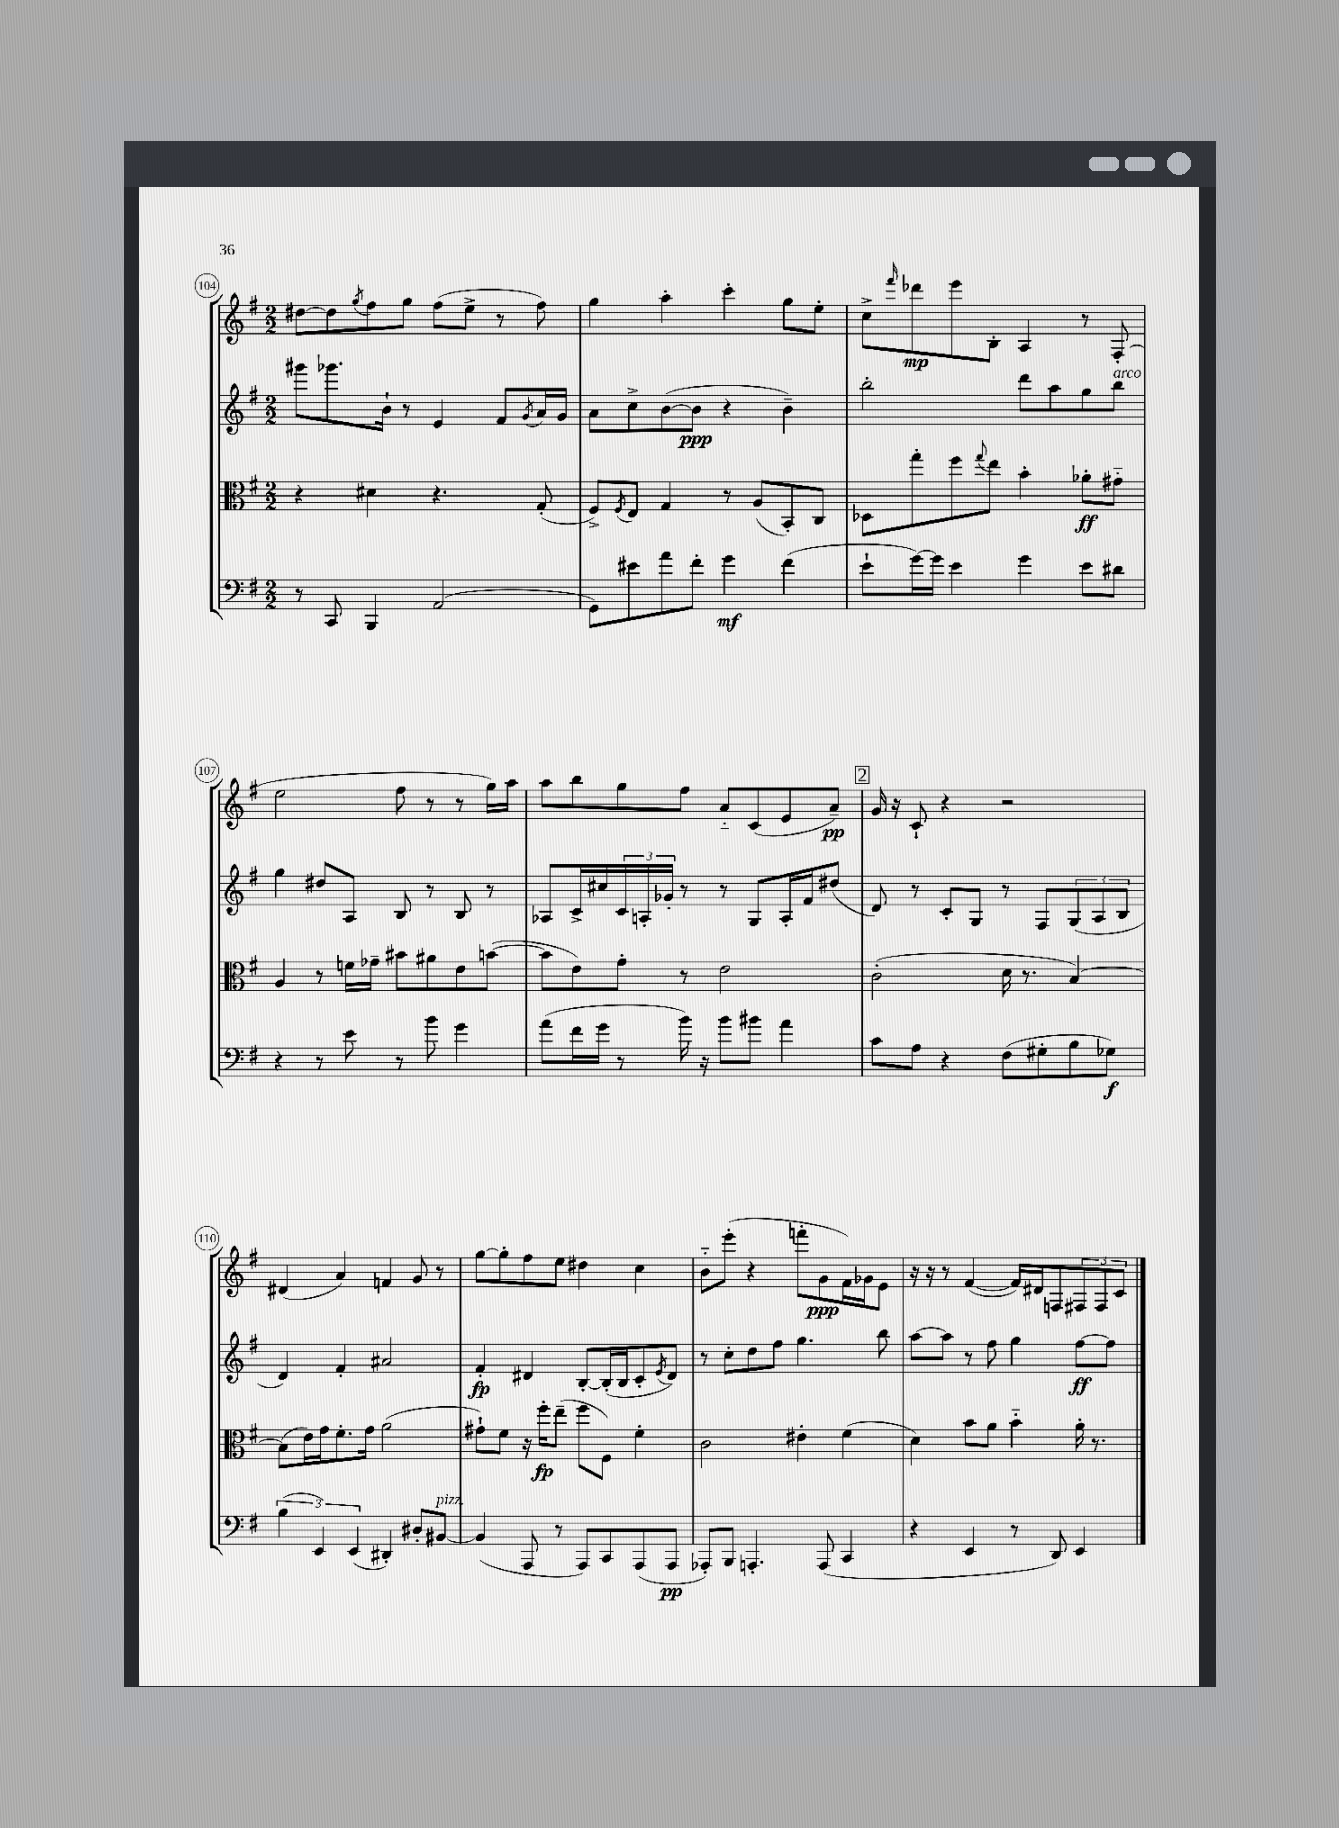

**kern	**dynam	**kern	**dynam	**kern	**dynam	**kern	**dynam
*part4	*part4	*part3	*part3	*part2	*part2	*part1	*part1
*staff4	*staff4	*staff3	*staff3	*staff2	*staff2	*staff1	*staff1
*clefF4	*	*clefC3	*	*clefG2	*	*clefG2	*
*k[f#]	*	*k[f#]	*	*k[f#]	*	*k[f#]	*
*M2/2	*	*M2/2	*	*M2/2	*	*M2/2	*
=104	=104	=104	=104	=104	=104	=104	=104
8r	.	4r	.	8ggg#X\L	.	[8dd#X\L	.
8CC/	.	.	.	8.ggg-X\	.	8dd#\]	.
.	.	.	.	.	.	8qgg/	.
4BBB/	.	4d#X\	.	.	.	8ff#\	.
.	.	.	.	16b`\Jk	.	.	.
.	.	.	.	8r	.	8gg\J	.
(2AA/	.	4.r	.	4e/	.	(8ff#\L	.
.	.	.	.	.	.	8ee^\J	.
.	.	.	.	8f#/L	.	8r	.
.	.	.	.	8qg/	.	.	.
.	.	(8G'/	.	16a/L	.	8ff#\)	.
.	.	.	.	16g/JJ	.	.	.
=105	=105	=105	=105	=105	=105	=105	=105
8GG\L)	.	8F#^/L)	.	8a\L	.	4gg\	.
.	.	8qF#/	.	.	.	.	.
8e#X\	.	8E/J	.	8cc^\	.	.	.
8a\	.	4G/	.	([8b\	.	4aa'\	.
8f#'\J	.	.	.	8b\J]	ppp	.	.
4g\	mf	8r	.	4r	.	4ccc'\	.
.	.	(8A/L	.	.	.	.	.
(4f#\	.	8BB'/)	.	4b~\)	.	8gg\L	.
.	.	8C/J	.	.	.	8ee'\J	.
=106	=106	=106	=106	=106	=106	=106	=106
8e`\L	.	8D-X\L	.	2bb'\	.	8cc^\L	.
.	.	.	.	.	.	16qqfff#/	.
[16g\L)	.	8gg'\	.	.	.	8ddd-X\	mp
16g\JJ]	.	.	.	.	.	.	.
4e\	.	8ff#\	.	.	.	8eee\	.
.	.	8qqgg/	.	.	.	.	.
.	.	8ee\J	.	.	.	8B'\J	.
4g\	.	4b'\	.	8ddd\L	.	4A/	.
.	.	.	.	8aa\	.	.	.
8e\L	.	8a-X'\L	ff	8gg\	.	8r	.
!	!	!	!	!LO:TX:a:i:t=arco	!	!	!
8d#X\J	.	8g#X\J	.	8bb\J	.	(8F#'/	.
!!LO:LB:g=z
=107	=107	=107	=107	=107	=107	=107	=107
4r	.	4A/	.	4gg\	.	2ee\	.
8r	.	8r	.	8dd#X/L	.	.	.
8e\	.	16fn\LL	.	8A/J	.	.	.
.	.	16g-X~\JJ	.	.	.	.	.
8r	.	8b#X\L	.	8B/	.	8ff#\	.
8b\	.	8a#X\	.	8r	.	8r	.
4g\	.	8e\	.	8B/	.	8r	.
.	.	([8bn\J	.	8r	.	16gg\LL)	.
.	.	.	.	.	.	16aa\JJ	.
=108	=108	=108	=108	=108	=108	=108	=108
(8a\L	.	8b\L]	.	8A-X/L	.	8aa\L	.
16f#\L	.	8e\)	.	16c^/L	.	8bb\	.
16g\JJ	.	.	.	16cc#X/	.	.	.
8r	.	8g'\J	.	24c/	.	8gg\	.
.	.	.	.	24An'/	.	.	.
.	.	.	.	24g-X'/JJ	.	.	.
16b\)	.	8r	.	8r	.	8ff#\J	.
16r	.	.	.	.	.	.	.
8b\L	.	2e\	.	8r	.	8a/L	.
8b#X\J	.	.	.	8G/L	.	(8c/	.
4a\	.	.	.	16A'/L	.	8e/	.
.	.	.	.	16f#/J	.	.	.
.	.	.	.	(8dd#X/J	.	8a~/J)	pp
!!LO:REH:place=s1:t=2
=109	=109	=109	=109	=109	=109	=109	=109
8c\L	.	(2c'\	.	8d/)	.	16g/	.
.	.	.	.	.	.	16r	.
8A\J	.	.	.	8r	.	8c`/	.
4r	.	.	.	8c'/L	.	4r	.
.	.	.	.	8G/J	.	.	.
(8F#\L	.	16d\	.	8r	.	2r	.
.	.	8.r	.	.	.	.	.
8G#X'\	.	.	.	8F#/L	.	.	.
8B\	.	[4B/)	.	(12G/	.	.	.
.	.	.	.	12A/	.	.	.
8G-X\J)	f	.	.	.	.	.	.
.	.	.	.	12B/J	.	.	.
!!LO:LB:g=z
=110	=110	=110	=110	=110	=110	=110	=110
(6B\	.	(8B\L]	.	4d/)	.	(4d#X/	.
.	.	16e\L)	.	.	.	.	.
6EE/)	.	.	.	.	.	.	.
.	.	16g\J	.	.	.	.	.
.	.	8.f#'\	.	4f#'/	.	4a/)	.
(6EE/	.	.	.	.	.	.	.
.	.	16g\Jk	.	.	.	.	.
4DD#X'/)	.	(2a\	.	2a#X/	.	4fn/	.
8D#X'/L	.	.	.	.	.	8g/	.
!LO:TX:a:i:t=pizz.	!	!	!	!	!	!	!
[8BB#X/J	.	.	.	.	.	8r	.
=111	=111	=111	=111	=111	=111	=111	=111
(4BB#/]	.	8g#X`\L)	.	4f#'/	fp	[8gg\L	.
.	.	8f#\J	.	.	.	8gg'\]	.
8AAA/	.	16r	.	4d#X/	.	8ff#\	.
.	.	16ff#'\KL	fp	.	.	.	.
8r	.	(8ee~\J	.	.	.	8ee\J	.
8AAA/L)	.	8ff#\L	.	[8B'/L	.	4dd#X\	.
8CC/	.	8F#\J)	.	(16B'/L]	.	.	.
.	.	.	.	16B/J	.	.	.
(8AAA/	.	4f#'\	.	8c'/	.	4cc\	.
.	.	.	.	8qe/	.	.	.
8AAA/J	pp	.	.	8d#/J)	.	.	.
=112	=112	=112	=112	=112	=112	=112	=112
8AAA-X'/L)	.	2c\	.	8r	.	8b\L	.
8BBB/J	.	.	.	8cc'\L	.	(8eee'\J	.
4.AAAn'/	.	.	.	8dd\	.	4r	.
.	.	.	.	8ff#\J	.	.	.
.	.	4e#X'\	.	4.gg\	.	8fffn'\L	.
(8AAA/	.	.	.	.	.	8g\	ppp
4CC/	.	(4f#\	.	.	.	16f#\L)	.
.	.	.	.	.	.	16g-X\J	.
.	.	.	.	8bb\	.	8e\J	.
=113	=113	=113	=113	=113	=113	=113	=113
4r	.	4d\)	.	[8aa\L	.	16r	.
.	.	.	.	.	.	16r	.
.	.	.	.	8aa\J]	.	8r	.
4EE/	.	8b\L	.	8r	.	([4f#/	.
.	.	8a\J	.	8ff#\	.	.	.
8r	.	4b\	.	4gg\	.	16f#/LL])	.
.	.	.	.	.	.	16d#X/J	.
8DD/)	.	.	.	.	.	8Fn/	.
4EE/	.	16a'\	.	[8ff#\L	ff	12F#X/	.
.	.	8.r	.	.	.	.	.
.	.	.	.	.	.	12F#/	.
.	.	.	.	8ff#\J]	.	.	.
.	.	.	.	.	.	12c/J	.
==	==	==	==	==	==	==	==
*-	*-	*-	*-	*-	*-	*-	*-
